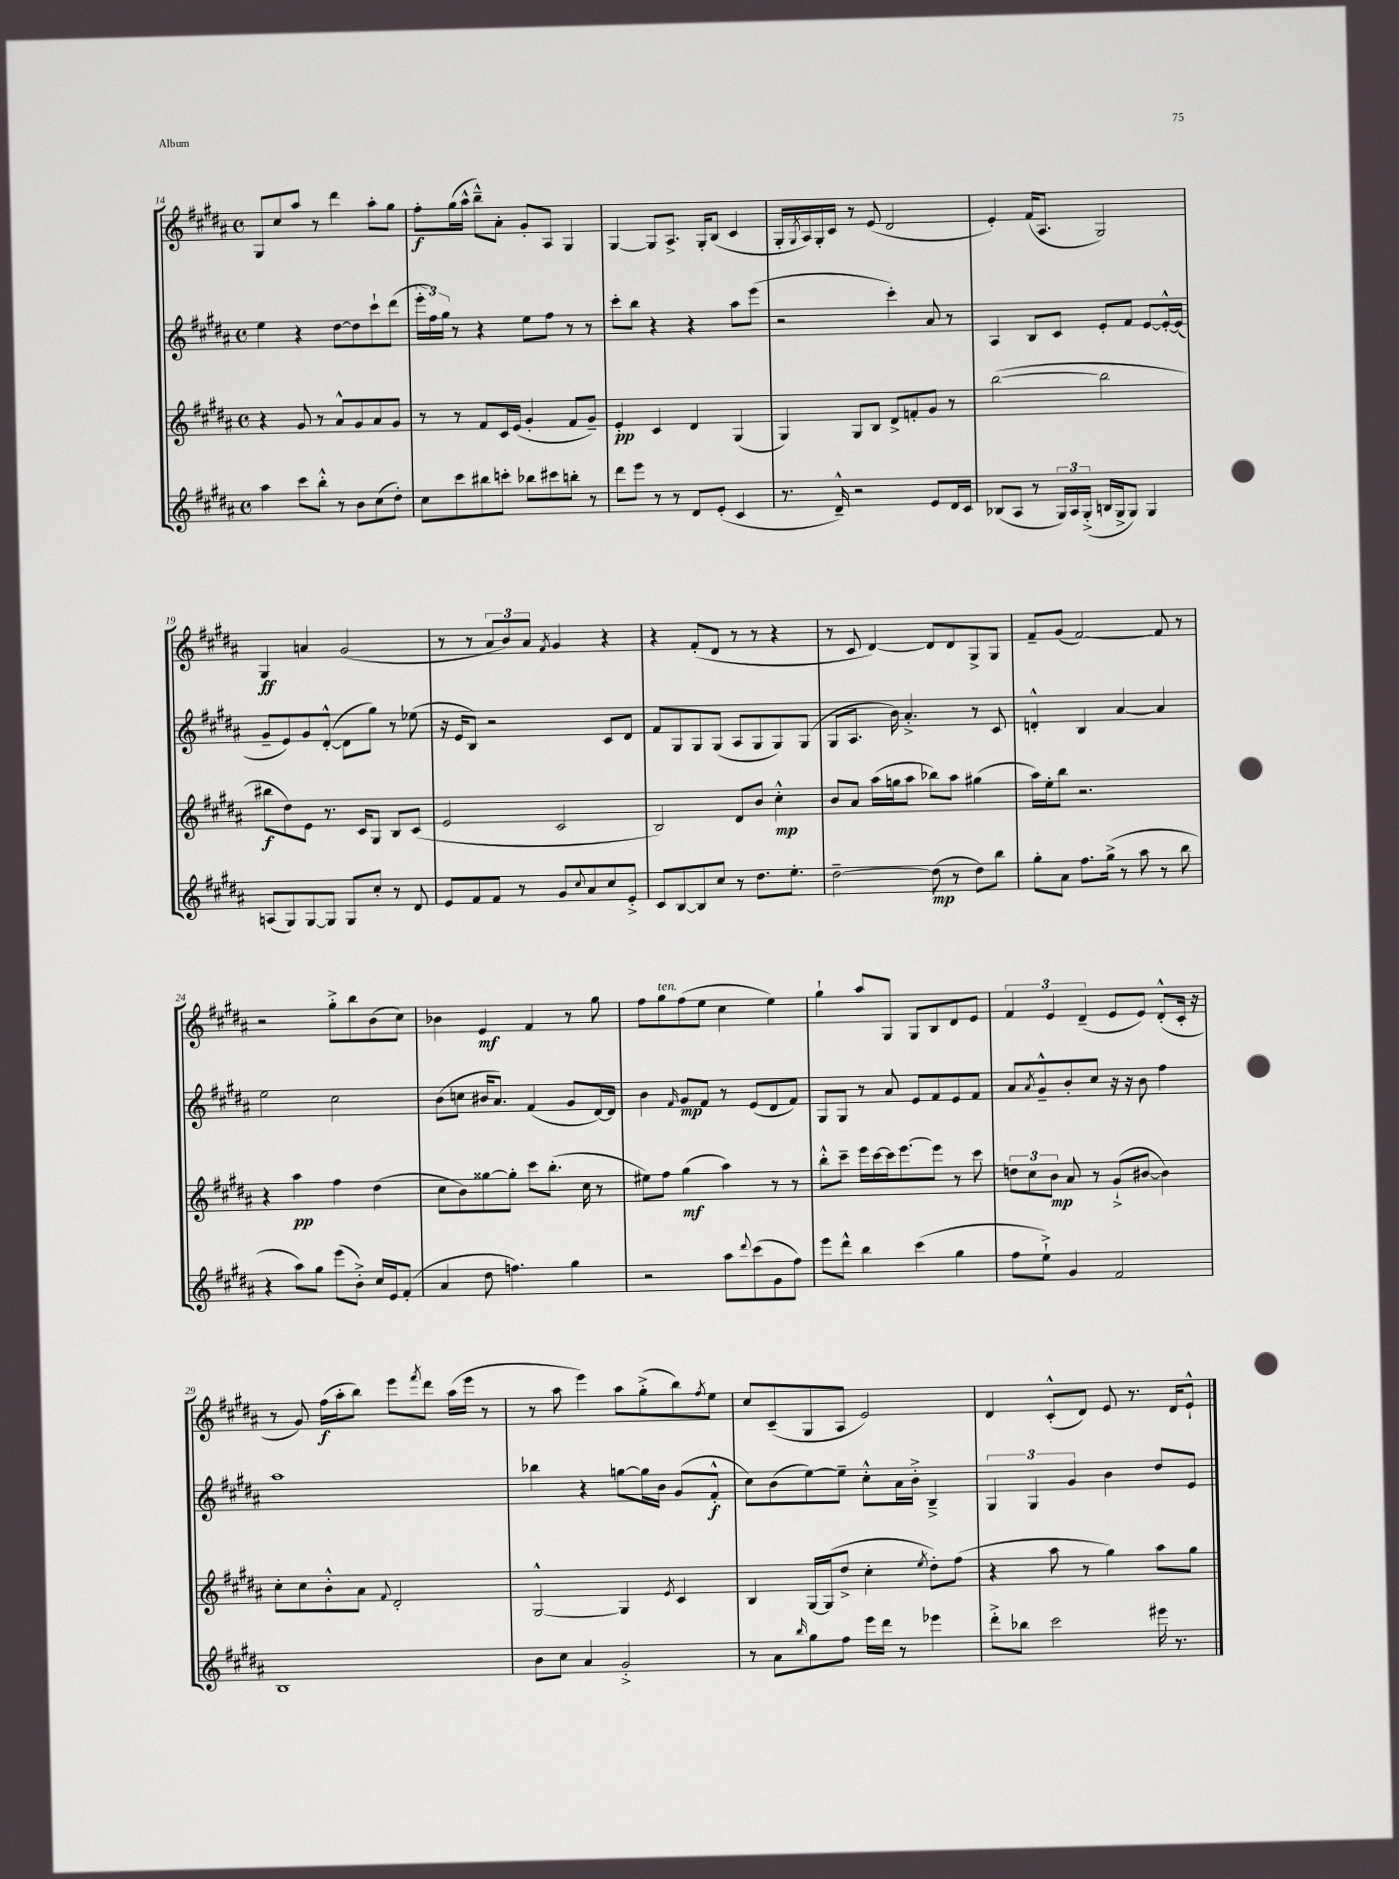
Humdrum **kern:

**kern	**dynam	**kern	**dynam	**kern	**dynam	**kern	**dynam
*part4	*part4	*part3	*part3	*part2	*part2	*part1	*part1
*staff4	*staff4	*staff3	*staff3	*staff2	*staff2	*staff1	*staff1
*clefG2	*	*clefG2	*	*clefG2	*	*clefG2	*
*k[f#c#g#d#a#]	*	*k[f#c#g#d#a#]	*	*k[f#c#g#d#a#]	*	*k[f#c#g#d#a#]	*
*M4/4	*	*M4/4	*	*M4/4	*	*M4/4	*
*met(c)	*	*met(c)	*	*met(c)	*	*met(c)	*
=14	=14	=14	=14	=14	=14	=14	=14
4aa#\	.	4r	.	4ee\	.	8G#/L	.
.	.	.	.	.	.	8cc#/	.
8ccc#\L	.	8g#/	.	4r	.	8aa#/J	.
8bb'^^\J	.	8r	.	.	.	8r	.
8r	.	8a#^^/L	.	[8dd#\L	.	4ddd#\	.
8b\L	.	8g#/	.	8dd#\]	.	.	.
(8cc#\	.	8a#/	.	8ccc#`\	.	8aa#'\L	.
8dd#'\J)	.	8g#/J	.	(8ddd#\J	.	8gg#\J	.
=15	=15	=15	=15	=15	=15	=15	=15
8cc#\L	.	8r	.	24eee'\LL	.	8ff#'\L	f
.	.	.	.	24ff#\)	.	.	.
.	.	.	.	24gg#\JJ	.	.	.
8ccc#\	.	8r	.	8r	.	(16gg#\L	.
.	.	.	.	.	.	16aa#^^\JJ	.
8bb#X\	.	8f#/L	.	4r	.	8bb~^^\L)	.
8cccn'\J	.	16c#/L	.	.	.	8a#'\J	.
.	.	(16e/JJ	.	.	.	.	.
8bb-X\L	.	4g#'/	.	8ee\L	.	8g#'/L	.
8ccc#X\	.	.	.	8ff#\J	.	8A#/J	.
8bbn'\J	.	8f#/L	.	8r	.	4G#/	.
8r	.	8g#~/J)	.	8r	.	.	.
=16	=16	=16	=16	=16	=16	=16	=16
8ddd#\L	.	4e'/	pp	8ccc#'\L	.	[4G#/	.
8eee\J	.	.	.	8bb\J	.	.	.
8r	.	4c#/	.	4r	.	8G#/L]	.
8r	.	.	.	.	.	8.A#^/J	.
8d#/L	.	4d#/	.	4r	.	.	.
.	.	.	.	.	.	16G#'/KL	.
(8e'/J	.	.	.	.	.	(8B/J	.
4c#/	.	(4G#/	.	8aa#\L	.	4c#/	.
.	.	.	.	(8eee\J	.	.	.
=17	=17	=17	=17	=17	=17	=17	=17
8.r	.	4G#/)	.	2r	.	16G#'/LL	.
.	.	.	.	.	.	8qG#/	.
.	.	.	.	.	.	16A#/)	.
.	.	.	.	.	.	16G#'/	.
16d#~^^/)	.	.	.	.	.	16c#/JJ	.
2r	.	8G#/L	.	.	.	8r	.
.	.	8B/J	.	.	.	(8e/	.
.	.	8d#^/L	.	4ccc#'\)	.	2d#/	.
.	.	8fn'/	.	.	.	.	.
8e/L	.	8g#/J	.	8a#/	.	.	.
16d#/L	.	8r	.	8r	.	.	.
16c#/JJ	.	.	.	.	.	.	.
=18	=18	=18	=18	=18	=18	=18	=18
(8B-X/L	.	([2bb\	.	4A#/	.	4e'/)	.
8A#/J	.	.	.	.	.	.	.
8r	.	.	.	8B/L	.	(16f#/KL	.
.	.	.	.	.	.	8.A#/J	.
24G#/LL)	.	.	.	8c#/J	.	.	.
24A#/	.	.	.	.	.	.	.
(24G#'^/JJ	.	.	.	.	.	.	.
16Bn/LL	.	2bb\]	.	8e'/L	.	2G#/)	.
16G#^/J	.	.	.	.	.	.	.
8G#/J)	.	.	.	8f#/J	.	.	.
4G#/	.	.	.	[8e/L	.	.	.
.	.	.	.	16e'^^/L_	.	.	.
.	.	.	.	(16e/JJ]	.	.	.
!!LO:LB:g=z
=19	=19	=19	=19	=19	=19	=19	=19
(8An/L	.	8bb#X\L	f	8g#~/L	.	4G#/	ff
8G#/)	.	8dd#\)	.	8e/)	.	.	.
[8G#/	.	8e\J	.	8g#/	.	4an/	.
8G#/J]	.	8.r	.	([8d#'^^/J	.	.	.
8G#/L	.	.	.	8d#\L]	.	(2g#/	.
.	.	16c#/KL	.	.	.	.	.
8cc#'/J	.	8G#/J	.	8gg#\J)	.	.	.
8r	.	8B/L	.	8r	.	.	.
8d#/	.	(8c#/J	.	(8ee-X\	.	.	.
=20	=20	=20	=20	=20	=20	=20	=20
8e/L	.	2e/	.	16r	.	8r	.
.	.	.	.	16e/KL	.	.	.
8f#/	.	.	.	8B/J)	.	8r	.
8f#/J	.	.	.	2r	.	12a#/L	.
.	.	.	.	.	.	12b/)	.
8r	.	.	.	.	.	.	.
.	.	.	.	.	.	12a#/J	.
.	.	.	.	.	.	8qf#/	.
8g#/L	.	2c#/	.	.	.	4g#/	.
8qqcc#/	.	.	.	.	.	.	.
8a#/	.	.	.	.	.	.	.
8cc#/	.	.	.	8c#/L	.	4r	.
8e'^/J	.	.	.	8d#/J	.	.	.
=21	=21	=21	=21	=21	=21	=21	=21
8c#/L	.	2B/)	.	8f#/L	.	4r	.
[8B/	.	.	.	8G#/	.	.	.
8B/]	.	.	.	8G#/	.	(8f#'/L	.
8cc#/J	.	.	.	(8G#/J	.	8d#/J	.
8r	.	8d#/L	.	8A#/L	.	8r	.
8.dd#\L	.	8b/J	.	8G#/	.	8r	.
.	.	4cc#'^^\	mp	8G#/)	.	4r	.
8.ee'\J	.	.	.	.	.	.	.
.	.	.	.	(8G#/J	.	.	.
=22	=22	=22	=22	=22	=22	=22	=22
[2dd#~\	.	8b/L	.	8G#/L	.	8r	.
.	.	8a#/J	.	8.A#/J	.	8c#/	.
.	.	(16aa#\LL	.	.	.	[4d#/)	.
.	.	16ggn\J	.	16b\)	.	.	.
.	.	8aa#\J	.	4.a#'^/	.	.	.
(8dd#\]	mp	8bb-X\L)	.	.	.	8d#/L]	.
8r	.	8aa#\J	.	.	.	8d#/	.
8dd#\L)	.	(4gg#X\	.	8r	.	8G#^/	.
8bb\J	.	.	.	8c#/	.	8G#/J	.
=23	=23	=23	=23	=23	=23	=23	=23
8gg#'\L	.	16aa#\LL)	.	4dn'^^/	.	8f#~/L	.
.	.	16ee'\J	.	.	.	.	.
8a#\J	.	8bb\J	.	.	.	(8g#/J	.
8.ff#\L	.	2.r	.	4B/	.	[2f#/)	.
(16gg#^\Jk	.	.	.	.	.	.	.
8r	.	.	.	[4a#/	.	.	.
8aa#\	.	.	.	.	.	.	.
8r	.	.	.	4a#/]	.	8f#/]	.
8bb\	.	.	.	.	.	8r	.
!!LO:LB:g=z
=24	=24	=24	=24	=24	=24	=24	=24
4r	.	4r	.	2ee\	.	2r	.
8aa#\L)	.	4aa#\	pp	.	.	.	.
8gg#\J	.	.	.	.	.	.	.
(8eee\L	.	4ff#\	.	2cc#\	.	8gg#'^\L	.
8b'^\J)	.	.	.	.	.	8bb\	.
16cc#/LL	.	(4dd#\	.	.	.	(8b\	.
16e/J	.	.	.	.	.	.	.
(8f#'/J	.	.	.	.	.	8cc#\J)	.
=25	=25	=25	=25	=25	=25	=25	=25
4a#/	.	8cc#\L	.	(8b\L	.	4b-X\	.
.	.	8b\)	.	8ccn\J	.	.	.
8dd#\	.	[8gg##X\	.	16b#X/KL	.	4e/	mf
.	.	.	.	8.a#/J)	.	.	.
4.ffn\)	.	8gg##'\J]	.	.	.	.	.
.	.	8ccc#\L	.	(4f#/	.	4f#/	.
.	.	(8.bb'\J	.	.	.	.	.
4gg#\	.	.	.	8g#/L	.	8r	.
.	.	16cc#\	.	.	.	.	.
.	.	8r	.	[16d#/L)	.	8gg#\	.
.	.	.	.	16d#/JJ]	.	.	.
=26	=26	=26	=26	=26	=26	=26	=26
2r	.	8ee#X\L)	.	4b\	.	8ff#\L	.
!	!	!	!	!	!	!LO:TX:a:i:t=ten.	!
.	.	8ff#\J	.	.	.	8gg#\	.
.	.	.	.	16qqf#/	.	.	.
.	.	(4gg#\	mf	8g#/L	mp	(8ff#\	.
.	.	.	.	8f#/J	.	8ee\J	.
8aa#\L	.	4aa#\)	.	8r	.	4cc#\	.
8qqddd#/	.	.	.	.	.	.	.
(8ccc#\	.	.	.	(8e/L	.	.	.
8g#\	.	8r	.	8d#/	.	4ee\)	.
8ff#\J)	.	8r	.	8f#/J)	.	.	.
=27	=27	=27	=27	=27	=27	=27	=27
8eee\L	.	8bb'^^\L	.	8G#/L	.	4gg#`\	.
8ddd#^^\J	.	8ccc#~\J	.	8G#/J	.	.	.
4bb\	.	16eee\LL	.	8r	.	8aa#/L	.
.	.	[16ccc#\	.	.	.	.	.
.	.	16ccc#\J]	.	8a#/	.	8G#/J	.
.	.	[8.eee\	.	.	.	.	.
(4ccc#\	.	.	.	8e/L	.	8G#/L	.
.	.	8eee\J]	.	8f#/	.	8B/	.
4gg#\	.	8r	.	8e/	.	8d#/	.
.	.	8ccc#\	.	8f#/J	.	8e/J	.
=28	=28	=28	=28	=28	=28	=28	=28
8ff#\L	.	12ddn\L	.	8a#/L	.	6f#/	.
.	.	12cc#\	.	.	.	.	.
.	.	.	.	8qa#/	.	.	.
8ee`^\J)	.	.	.	8g#~^^/	.	.	.
.	.	12b\J	mp	.	.	6e/	.
4g#/	.	8a#/	.	8b'/	.	.	.
.	.	.	.	.	.	(6d#~/	.
.	.	8r	.	8cc#/J	.	.	.
2f#/	.	(8g#`^/L	.	16r	.	8e/L	.
.	.	.	.	16r	.	.	.
.	.	[8b#X/J	.	8b\	.	8e/J)	.
.	.	4b#\])	.	4ff#\	.	(8d#'^^/L	.
.	.	.	.	.	.	16c#'/Jk	.
.	.	.	.	.	.	16r	.
!!LO:LB:g=z
=29	=29	=29	=29	=29	=29	=29	=29
1B	.	8cc#'\L	.	1aa#	.	8r	.
.	.	8cc#\	.	.	.	8g#/)	.
.	.	8b'^^\	.	.	.	(16ff#\LL	f
.	.	.	.	.	.	16aa#'\J	.
.	.	8a#\J	.	.	.	8bb\J)	.
.	.	8qqf#/	.	.	.	.	.
.	.	2d#'/	.	.	.	8eee\L	.
.	.	.	.	.	.	8qfff#/	.
.	.	.	.	.	.	8ddd#\J	.
.	.	.	.	.	.	(16aa#\LL	.
.	.	.	.	.	.	16eee\JJ	.
.	.	.	.	.	.	8r	.
=30	=30	=30	=30	=30	=30	=30	=30
8b\L	.	[2G#^^/	.	4bb-X\	.	8r	.
8cc#\J	.	.	.	.	.	8aa#\	.
4a#/	.	.	.	4r	.	4eee\)	.
2g#'^/	.	4G#/]	.	[8ggn\L	.	8aa#\L	.
.	.	.	.	16gg\L]	.	(8gg#'^\	.
.	.	.	.	16b\JJ	.	.	.
.	.	8qe/	.	.	.	.	.
.	.	4c#/	.	(8g#/L	.	8bb\)	.
.	.	.	.	.	.	8qff#/	.
.	.	.	.	8f#'^^/J	f	8ee\J	.
=31	=31	=31	=31	=31	=31	=31	=31
8r	.	4B/	.	8cc#\L)	.	8cc#/L	.
8a#\L	.	.	.	(8b\	.	(8c#~/	.
16qqbb/	.	.	.	.	.	.	.
8gg#\	.	[16G#/LL	.	[8ee\)	.	8G#/	.
.	.	(16G#/J]	.	.	.	.	.
8ff#\J	.	8dd#^/J	.	8ee~\J]	.	8A#/J	.
16eee\LL	.	4cc#'\	.	8cc#'^^\L	.	2e/)	.
16ddd#\JJ	.	.	.	.	.	.	.
8r	.	.	.	16a#\L	.	.	.
.	.	.	.	16b'^\JJ	.	.	.
.	.	8qee/	.	.	.	.	.
4eee-X\	.	8dd#'\L)	.	4B~^/	.	.	.
.	.	(8ff#\J	.	.	.	.	.
=32	=32	=32	=32	=32	=32	=32	=32
8ddd#'^\L	.	4r	.	6G#/	.	4d#/	.
8bb-X\J	.	.	.	.	.	.	.
.	.	.	.	6G#/	.	.	.
2ccc#\	.	8aa#\	.	.	.	(8c#'^^/L	.
.	.	.	.	6g#/	.	.	.
.	.	8r	.	.	.	8d#/J)	.
.	.	4gg#\)	.	4b\	.	8e/	.
.	.	.	.	.	.	8.r	.
16eee#X\	.	8aa#\L	.	8dd#/L	.	.	.
8.r	.	.	.	.	.	16d#/KL	.
.	.	8gg#\J	.	8e/J	.	8e`^^/J	.
==	==	==	==	==	==	==	==
*-	*-	*-	*-	*-	*-	*-	*-
